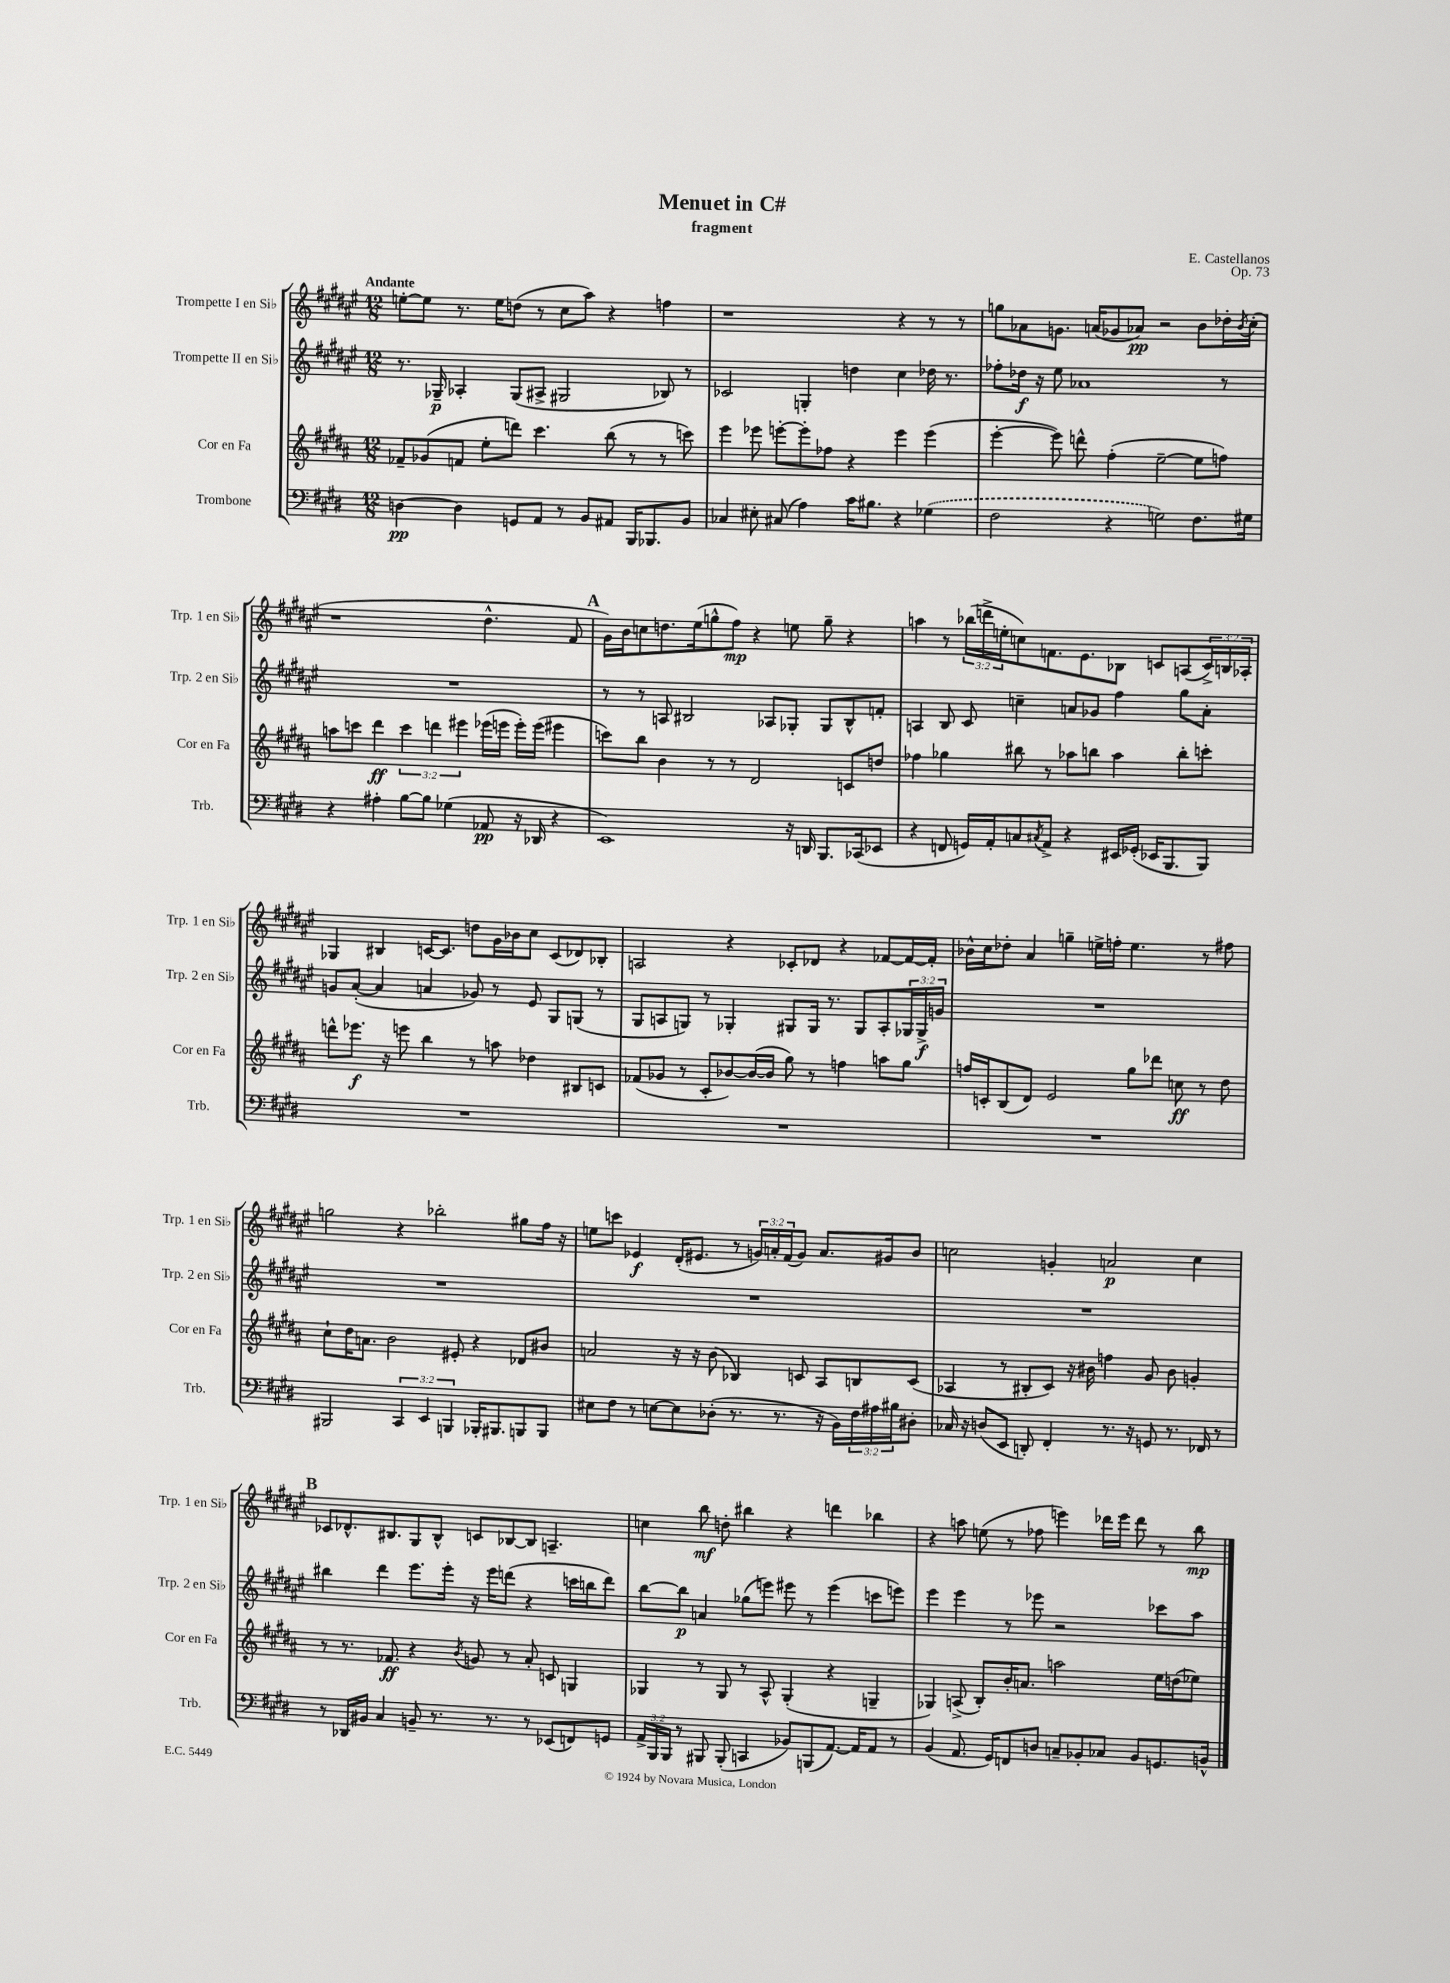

**kern	**dynam	**kern	**dynam	**kern	**dynam	**kern	**dynam
*part4	*part4	*part3	*part3	*part2	*part2	*part1	*part1
*staff4	*staff4	*staff3	*staff3	*staff2	*staff2	*staff1	*staff1
*I"Trombone	*	*I"Cor en Fa	*	*I"Trompette II en Si♭	*	*I"Trompette I en Si♭	*
*I'Trb.	*	*I'Cor en Fa	*	*I'Trp. 2 en Si♭	*	*I'Trp. 1 en Si♭	*
*clefF4	*	*clefG2	*	*clefG2	*	*clefG2	*
*k[f#c#g#d#]	*	*k[f#c#g#d#a#]	*	*k[f#c#g#d#a#e#]	*	*k[f#c#g#d#a#e#]	*
*M12/8	*	*M12/8	*	*M12/8	*	*M12/8	*
=1	=1	=1	=1	=1	=1	=1	=1
!	!	!	!	!	!	!LO:TX:a:B:t=Andante	!
[4Dn\	pp	8f-X~/L	.	8.r	.	[8een'\L	.
.	.	(8g-X/	.	.	.	8ee\J]	.
.	.	.	.	16G-X~/	p	.	.
4D\]	.	8fn/J	.	4A-X'/	.	8.r	.
.	.	8ee'\L	.	.	.	.	.
.	.	.	.	.	.	16ee\KL	.
8GGn/L	.	8dddn\J)	.	(8G-/L	.	(8ddn\J	.
8AA/J	.	4.ccc#\	.	8A#X^/J	.	8r	.
8r	.	.	.	2G#X/	.	8cc#\L	.
8BB/L	.	.	.	.	.	8aa#\J)	.
8AA#X/J	.	(8bb\	.	.	.	4r	.
16BBB/KL	.	8r	.	.	.	.	.
8.BBB-X/	.	.	.	.	.	.	.
.	.	8r	.	8B-X/)	.	4ffn\	.
8BB/J	.	8cccn\)	.	8r	.	.	.
=2	=2	=2	=2	=2	=2	=2	=2
4C-X/	.	4eee\	.	2c-X/	.	1r	.
8E#X'\	.	8eee-X\	.	.	.	.	.
(8C#X/	.	[8eeen'\L	.	.	.	.	.
4A\)	.	8eee'\]	.	4Gn'/	.	.	.
.	.	8ff-X\J	.	.	.	.	.
16c#\KL	.	4r	.	4ddn\	.	.	.
8.B#X\J	.	.	.	.	.	.	.
4r	.	4eee\	.	4cc#\	.	4r	.
(4G-X\	.	(4eee\	.	16dd-X\	.	8r	.
.	.	.	.	8.r	.	.	.
.	.	.	.	.	.	8r	.
=3	=3	=3	=3	=3	=3	=3	=3
2F#\	.	[4eee'\	.	8ff-X'\L	.	8ggn\L	.
.	.	.	.	16dd-X\Jk	f	8a-X\	.
.	.	.	.	16r	.	.	.
.	.	8eee\])	.	8ee#\	.	8.gn\J	.
.	.	8dddn^^\	.	1a-X	.	.	.
.	.	.	.	.	.	(16an/KL	.
4r	.	(4ff#'\	.	.	.	8g-X/	.
.	.	.	.	.	.	8a-X/J)	pp
2Gn\)	.	[2ee~\	.	.	.	2r	.
8.F#\L	.	8ee\L]	.	.	.	8b\L	.
.	.	8ffn\J)	.	8r	.	16dd-X'\L	.
.	.	.	.	.	.	8qb/	.
16G#X\Jk	.	.	.	.	.	(16cc#'\JJ	.
!!LO:LB:g=z
=4	=4	=4	=4	=4	=4	=4	=4
4r	.	8aan\L	.	1.r	.	1r	.
.	.	8cccn\J	.	.	.	.	.
4A#X'\	.	4ddd#\	ff	.	.	.	.
[8B\L	.	6ccc\	.	.	.	.	.
8B\J]	.	.	.	.	.	.	.
.	.	6dddn\	.	.	.	.	.
(4G-X\	.	.	.	.	.	.	.
.	.	6eee#X\	.	.	.	.	.
8AA-X/	pp	(16eee-X\LL	.	.	.	4.dd#^^\	.
.	.	16eeen\JJ	.	.	.	.	.
16r	.	16eee'\LL)	.	.	.	.	.
16DD-X/	.	(16eee\JJ	.	.	.	.	.
4r	.	4eee#X\	.	.	.	.	.
.	.	.	.	.	.	8f#/	.
!!LO:REH:place=s1:t=A
=5	=5	=5	=5	=5	=5	=5	=5
1EE)	.	8cccn\L)	.	8r	.	16g#\LL)	.
.	.	.	.	.	.	16b\J	.
.	.	8bb\J	.	8r	.	8ccn\	.
.	.	4b\	.	8An/	.	8.ddn\	.
.	.	.	.	2B#X/	.	.	.
.	.	.	.	.	.	(16ee#\k	.
.	.	8r	.	.	.	8ggn^^\	.
.	.	8r	.	.	.	8ff#\J)	mp
.	.	2d#/	.	.	.	4r	.
.	.	.	.	8A-X/L	.	.	.
16r	.	.	.	8G-X'/J	.	8een\	.
16DDn/	.	.	.	.	.	.	.
8.BBB/L	.	.	.	8G-/L	.	8gg~\	.
.	.	8cn/L	.	8B#^^/	.	4r	.
(16CC-X/k	.	.	.	.	.	.	.
8EE-X/J	.	8ddn/J	.	8fn'/J	.	.	.
=6	=6	=6	=6	=6	=6	=6	=6
4r	.	4ff-X\	.	4An/	.	4aan\	.
8FFn/	.	4gg-X\	.	8B/	.	8r	.
16GGn/LL)	.	.	.	8c#/	.	(24bb-X\LL	.
.	.	.	.	.	.	24dddn^\	.
16AA'/J	.	.	.	.	.	.	.
.	.	.	.	.	.	24een'\J	.
8Cn/	.	8bb#X\	.	4ccn~\	.	8ccn\)	.
8qC#X/	.	.	.	.	.	.	.
8AA^/J	.	8r	.	.	.	8.fn\	.
4r	.	8aa-X\L	.	8an/L	.	.	.
.	.	.	.	.	.	8.e#\	.
.	.	8bbn\J	.	8g-X/J	.	.	.
16EE#X/LL	.	4aa-\	.	4ff#\	.	8B-X\J	.
(16GG-X'/JJ	.	.	.	.	.	.	.
16EE-X/KL	.	.	.	.	.	8cn/L	.
8.BBB/	.	.	.	.	.	.	.
.	.	8bb'\L	.	8gg#\L	.	(8An/	.
8BBB/J)	.	8cccn'\J	.	8a'\J	.	24c^/L)	.
.	.	.	.	.	.	24Bn/	.
.	.	.	.	.	.	24A-X'/JJ	.
!!LO:LB:g=z
=7	=7	=7	=7	=7	=7	=7	=7
1.r	.	8dddn^^\L	.	8gn/L	.	4G-X/	.
.	.	8.eee-X\J	f	([8a#'/J	.	.	.
.	.	.	.	4a#/]	.	4B#X/	.
.	.	16r	.	.	.	.	.
.	.	8eeen\	.	.	.	.	.
.	.	4bb\	.	4an/	.	[16cn/KL	.
.	.	.	.	.	.	8.c/J]	.
.	.	8r	.	8g-X/)	.	8ddn\L	.
.	.	8aan\	.	8r	.	16g#\L	.
.	.	.	.	.	.	16b-X\J	.
.	.	4dd-X\	.	8e#/	.	8cc#\J	.
.	.	.	.	8G#/L	.	(8c/L	.
.	.	8B#X/L	.	(8Gn/J	.	8d-X/)	.
.	.	8cn/J	.	8r	.	8B-X'/J	.
=8	=8	=8	=8	=8	=8	=8	=8
1.r	.	(8f-X/L	.	8G#/L	.	2An/	.
.	.	8g-X/J	.	8An/	.	.	.
.	.	8r	.	8Gn/J)	.	.	.
.	.	8c#'/L	.	8r	.	.	.
.	.	[8b-X/)	.	4G-X'/	.	4r	.
.	.	(16b-/L_	.	.	.	.	.
.	.	16b-/JJ]	.	.	.	.	.
.	.	8gg#\)	.	8G#X/L	.	8c-X'/L	.
.	.	8r	.	16G#/Jk	.	8d-X/J	.
.	.	.	.	8.r	.	.	.
.	.	4ffn\	.	.	.	4r	.
.	.	.	.	8G#/L	.	.	.
.	.	8aan\L	.	8A'/	.	[8f-X/L	.
.	.	8gg#\J	.	24G-X/L	.	16f-/L_	.
.	.	.	.	24G-^/	f	.	.
.	.	.	.	.	.	16f-'/JJ]	.
.	.	.	.	24gn/JJ	.	.	.
=9	=9	=9	=9	=9	=9	=9	=9
1.r	.	16ffn/LL	.	1.r	.	16b-X^^\LL	.
.	.	16cn'/J	.	.	.	16cc#\J	.
.	.	(8B/	.	.	.	8dd-X'\J	.
.	.	8d#/J)	.	.	.	4a#/	.
.	.	2e/	.	.	.	.	.
.	.	.	.	.	.	4ggn~\	.
.	.	.	.	.	.	16een^\LL	.
.	.	.	.	.	.	16ffn'\JJ	.
.	.	8gg#\L	.	.	.	4.ee\	.
.	.	8ddd-X\J	.	.	.	.	.
.	.	8ccn\	ff	.	.	.	.
.	.	8r	.	.	.	8r	.
.	.	8dd#\	.	.	.	8ff#X\	.
!!LO:LB:g=z
=10	=10	=10	=10	=10	=10	=10	=10
2BBB#X/	.	8cc#`\L	.	1.r	.	2ggn\	.
.	.	16dd#\K	.	.	.	.	.
.	.	8.an\J	.	.	.	.	.
.	.	2b\	.	.	.	.	.
6CC#/	.	.	.	.	.	4r	.
6EE/	.	.	.	.	.	.	.
.	.	.	.	.	.	2bb-X'\	.
6BBBn/	.	.	.	.	.	.	.
.	.	8e#X'/	.	.	.	.	.
16BBB-X'/KL	.	4r	.	.	.	.	.
8.BBB#X/	.	.	.	.	.	.	.
8BBBn/	.	8d-X/L	.	.	.	8gg#X\L	.
8BBB/J	.	8b#X/J	.	.	.	16ff#\Jk	.
.	.	.	.	.	.	16r	.
=11	=11	=11	=11	=11	=11	=11	=11
8E#X\L	.	2an/	.	1.r	.	8een\L	.
8F#\J	.	.	.	.	.	8cccn\J	.
8r	.	.	.	.	.	4e-X/	f
[8En\L	.	.	.	.	.	.	.
8E\]	.	16r	.	.	.	(16d#'/KL	.
.	.	16r	.	.	.	8.e#X/J	.
(8D-X'\J	.	(8b\	.	.	.	.	.
8.r	.	4B-X/)	.	.	.	8r	.
.	.	.	.	.	.	24gn/LL)	.
.	.	.	.	.	.	24an'/	.
8.r	.	.	.	.	.	.	.
.	.	.	.	.	.	(24f#/J	.
.	.	8cn/	.	.	.	8g/J)	.
16r	.	8A#/L	.	.	.	8.a/L	.
16BB\LL)	.	.	.	.	.	.	.
24F#\	.	8Bn/	.	.	.	.	.
24A#X\	.	.	.	.	.	.	.
.	.	.	.	.	.	16g#X/k	.
24B#X\J	.	.	.	.	.	.	.
8D#X'\J	.	(8c/J	.	.	.	8b/J	.
=12	=12	=12	=12	=12	=12	=12	=12
16C-X/	.	4A-X/	.	1.r	.	2ccn\	.
16r	.	.	.	.	.	.	.
(8Dn/L	.	.	.	.	.	.	.
8EE/J	.	8r	.	.	.	.	.
8DDn'/)	.	8B#X'/L	.	.	.	.	.
4FF#'/	.	8c#/J)	.	.	.	4gn'/	.
.	.	16r	.	.	.	.	.
.	.	16b#X\	.	.	.	.	.
8.r	.	4ffn\	.	.	.	2an/	p
16r	.	.	.	.	.	.	.
8GGn/	.	8g#/	.	.	.	.	.
8.r	.	8b#\	.	.	.	.	.
.	.	4gn'/	.	.	.	4cc\	.
16FF-X/	.	.	.	.	.	.	.
8r	.	.	.	.	.	.	.
!!LO:LB:g=z
!!LO:REH:place=s1:t=B
=13	=13	=13	=13	=13	=13	=13	=13
8r	.	8r	.	4bb#X\	.	8c-X/L	.
16DD-X/LL	.	8.r	.	.	.	8.d-X^^/	.
16BB#X/JJ	.	.	.	.	.	.	.
4C#/	.	.	.	4ddd#\	.	.	.
.	.	8.f-X/	ff	.	.	8.B#X/	.
8BBn~/	.	4r	.	8.eee#\L	.	8G#/	.
8.r	.	.	.	.	.	8B#^^/J	.
.	.	.	.	16eee#'\Jk	.	.	.
.	.	8qb/	.	.	.	.	.
.	.	8gn/	.	16r	.	8cn/L	.
8.r	.	.	.	16eee#\KL	.	.	.
.	.	8r	.	(8dddn\J	.	[8B-X/	.
8r	.	8a#'/	.	4r	.	8B-/J]	.
(8EE-X/L	.	8cn/	.	.	.	4.An~/	.
8FFn/)	.	4Gn/	.	16cccn\LL	.	.	.
.	.	.	.	16bbn\J	.	.	.
8GGn/J	.	.	.	8ddd\J)	.	.	.
=14	=14	=14	=14	=14	=14	=14	=14
24AA^/LL	.	4G-X/	.	[8bb\L	.	4ccn\	.
24BBB/	.	.	.	.	.	.	.
24BBB/JJ	.	.	.	.	.	.	.
8r	.	.	.	8bb\J]	p	.	.
8BBB#X/	.	8r	.	4an/	.	8bb\	mf
(8BBB#'/	.	8G-/	.	.	.	8ddn'\	.
4CCn/	.	8r	.	(8gg-X\L	.	4bb#X\	.
.	.	8A#^^/	.	8eeen\J)	.	.	.
8BB-X/L)	.	(4G-'/	.	8eee#X\	.	4r	.
(8BBBn/	.	.	.	8r	.	.	.
[8.AA/J)	.	4r	.	(4eee#\	.	4dddn\	.
16AA/KL]	.	.	.	.	.	.	.
8AA/J	.	4Gn~/	.	8cccn\L	.	4bb-X\	.
8r	.	.	.	8eeen\J)	.	.	.
=15	=15	=15	=15	=15	=15	=15	=15
(4BB/	.	4G-X/)	.	4eee#\	.	4r	.
8.AA/	.	(8An^/	.	4eee#\	.	8aan\	.
.	.	8B'/L)	.	.	.	(8een\	.
16GG#/KL)	.	.	.	.	.	.	.
8FFn/	.	16b'/K	.	8r	.	8r	.
.	.	8.an/J	.	.	.	.	.
8Dn/J	.	.	.	8eee-X\	.	8ff-X\	.
8Cn~/L	.	2aan\	.	2r	.	4eeen\)	.
8BB-X'/	.	.	.	.	.	.	.
8C-X/J	.	.	.	.	.	16ddd-X\LL	.
.	.	.	.	.	.	16eee\JJ	.
8BB-/L	.	.	.	.	.	8ddd-\	.
8.GGn/	.	16ee\LL	.	8ccc-X\L	.	8r	.
.	.	(16ddn\J	.	.	.	.	.
.	.	8ee-X\J)	.	8aa#\J	.	8bb\	mp
16BBn^^/Jk	.	.	.	.	.	.	.
==	==	==	==	==	==	==	==
*-	*-	*-	*-	*-	*-	*-	*-
